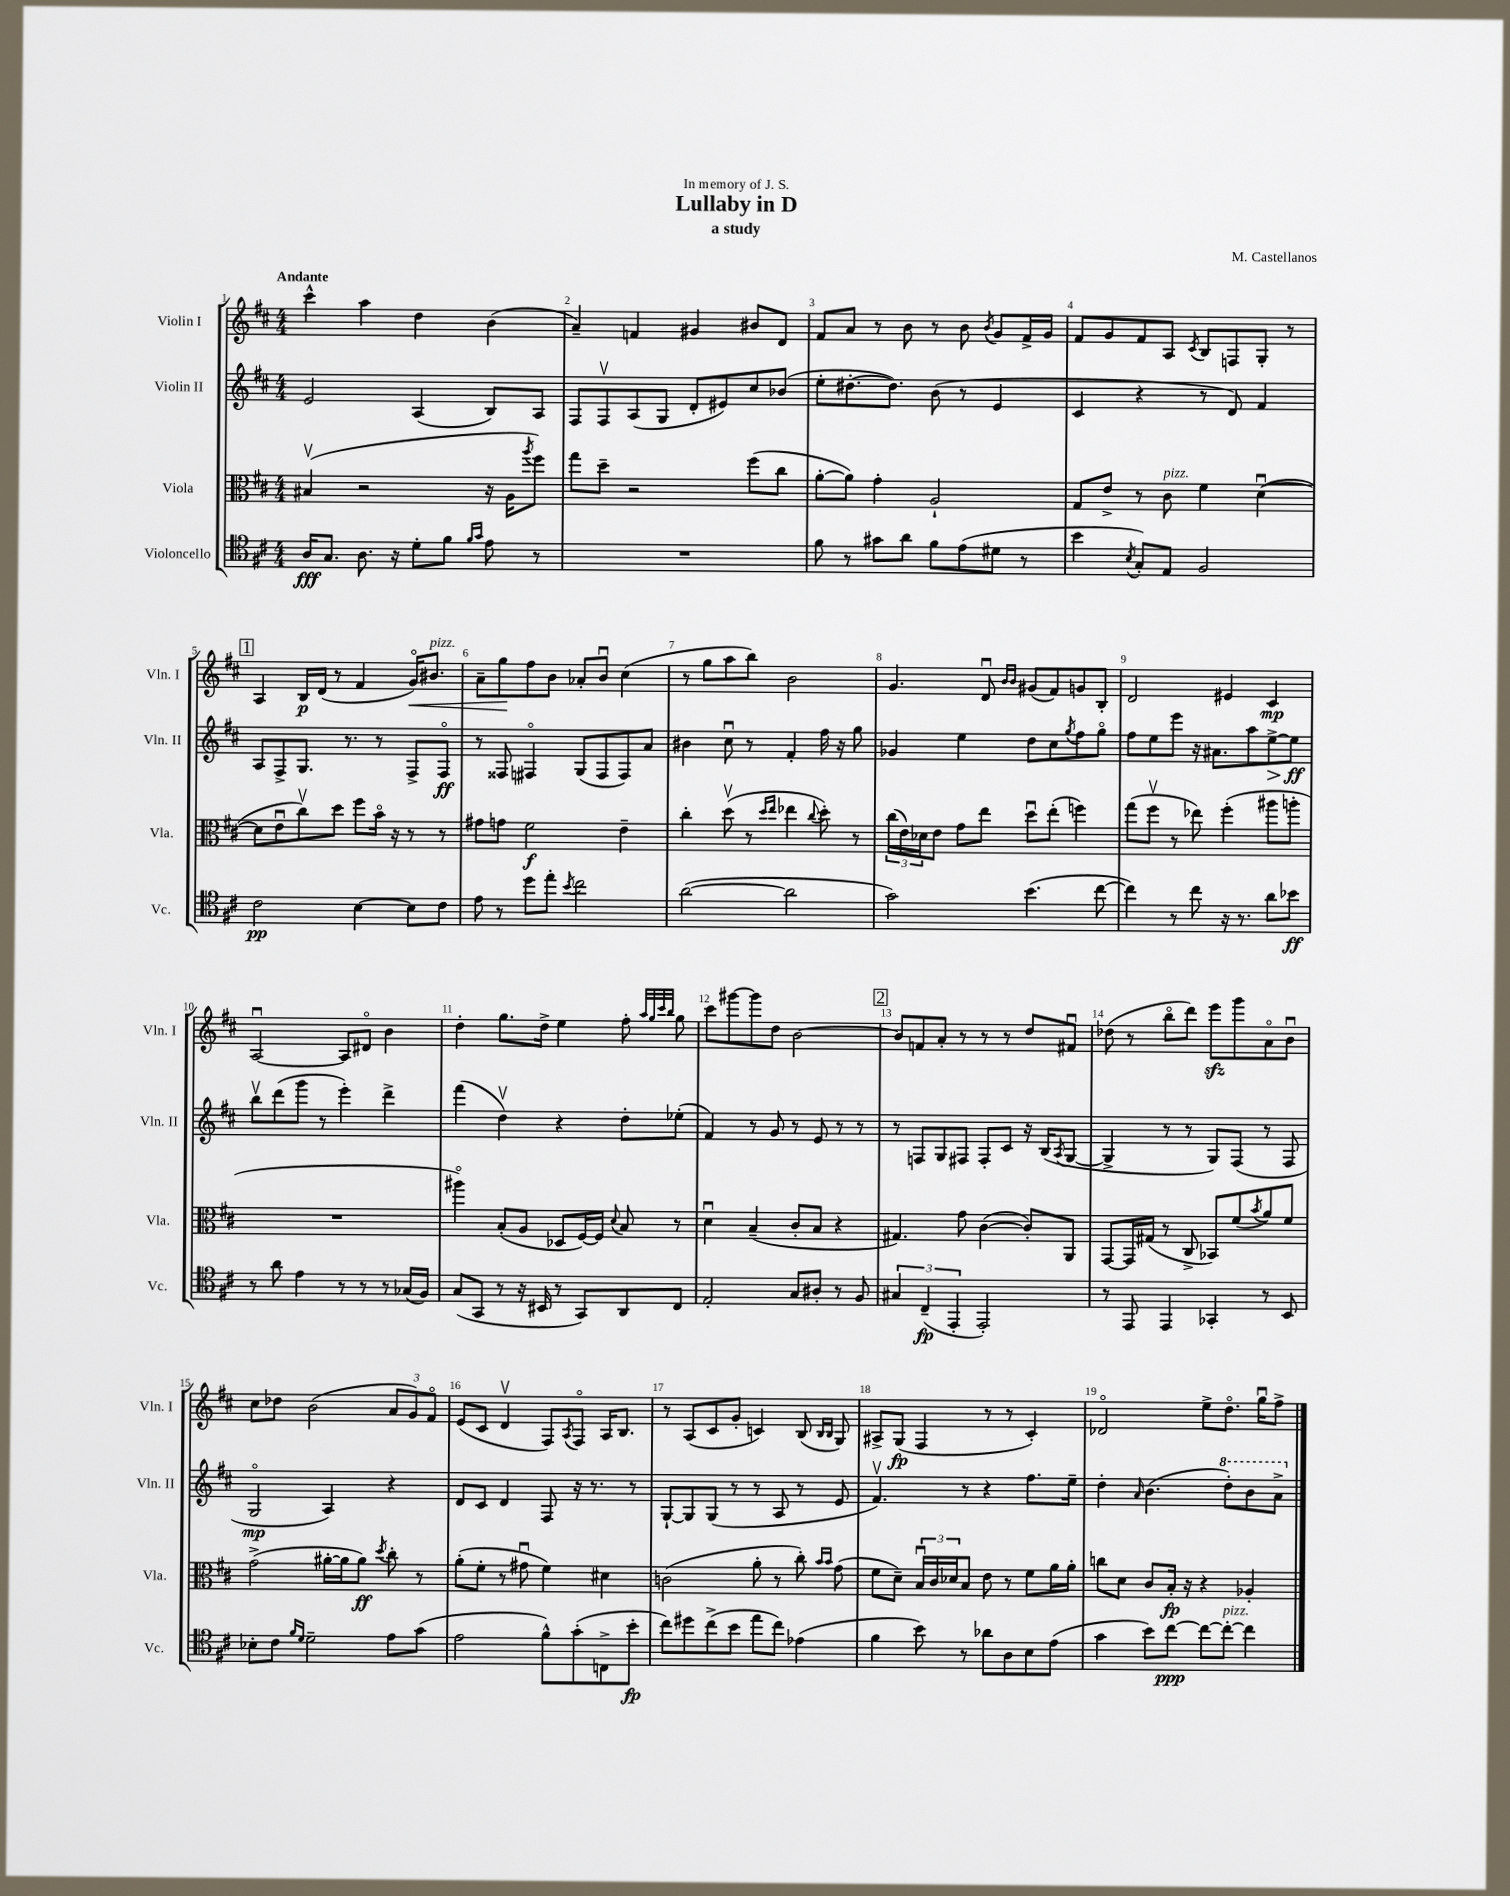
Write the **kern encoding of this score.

**kern	**kern	**kern	**kern
*staff4	*staff3	*staff2	*staff1
*clefC4	*clefC3	*clefG2	*clefG2
*k[f#c#]	*k[f#c#]	*k[f#c#]	*k[f#c#]
*M4/4	*M4/4	*M4/4	*M4/4
16A	(4B#v	2e	4ccc#^^
8.G	.	.	.
8.A	2r	.	4aa
16r	.	.	.
8d'	.	(4A	4dd
8f#	.	.	.
16qqf#	.	.	.
16qqg	.	.	.
8e	16r	8B)	(4b
.	16A	.	.
.	8qaa	.	.
8r	8ff#)	8A	.
=	=	=	=
1r	8gg	8F#	4a~)
.	8dd~	8F#v	.
.	2r	(8A	4f
.	.	8G	.
.	.	8d'	4g#
.	.	8e#)	.
.	(8ff#	8cc#	8b#
.	8cc#	(8b-	8d
=	=	=	=
8f#	[8a'	8ee'	8f#
8r	8a])	[8.dd#'	8a
8g#	4g'	.	8r
.	.	8.dd#])	.
8a	.	.	8b
8f#	2A`	(8b	8r
(8e	.	8r	8b
.	.	.	8qb
8d#	.	4e	8g
8r	.	.	16f#^
.	.	.	16g
=	=	=	=
4b	8G	4c#	8f#
.	8e^	.	8g
8qB	.	.	.
8G')	8r	4r	8f#
8E	8c#	.	8A
.	.	.	8qc#
2F#	4f#	8r	8B
.	.	8d)	8F
.	([4du	4f#	8G'
.	.	.	8r
=	=	=	=
2c#	8d]	8A	4A
.	8eu	8F#^	.
.	8cc#v)	8.G	16B
.	.	.	(16d
.	8dd	.	8r
.	.	8.r	.
[4B	8ff#	.	4f#
.	16bo	8r	.
.	16r	.	.
8B]	8r	8F#^	16go)
.	.	.	8.b#
8c#	8r	8F#o	.
=	=	=	=
8e	8g#	8r	8a~
8r	8g	8F##	8gg
8dd	2f#	4F#o	8ff#
8ee'	.	.	8b
8qb	.	.	.
2cc#	.	(8G	8a-'
.	.	8F#	8bu
.	4e~	8F#)	(4cc#
.	.	8a	.
=	=	=	=
([2a	4cc#'	4b#	8r
.	.	.	8gg
.	(8ddv	8cc#u	8aa
.	8r	8r	8bb)
.	16qqdd	.	.
.	16qqee	.	.
2a]	4ee-	4f#'	2b
.	8qqcc#	.	.
.	8dd')	16ff#	.
.	.	16r	.
.	8r	8gg	.
=	=	=	=
2g)	(24cc#	4g-	4.g
.	24e)	.	.
.	24d-	.	.
.	8e	.	.
.	8g	4ee	.
.	8ee	.	8du
.	.	.	16qqb
.	.	.	16qqb
(4.b	8ddu	8dd	(8g#
.	(8ee'	8cc#	8f#)
.	.	8qgg	.
.	4ff)	8ff#	8g
[8cc#	.	8ggo	8B'
=	=	=	=
4cc#])	(8gg	8ff#	2d
.	8ff#v	8ee	.
8r	8r	8eee	.
8cc#	8ee-)	16r	.
.	.	8.a#	.
16r	(4ff#'	.	4e#
8.r	.	.	.
.	.	8aa	.
8a	8aa#	[8ee^	4c#
8b-	8aa'	8ee]	.
=	=	=	=
8r	1r	8bbv	[2Au
8a	.	(8ddd	.
4e	.	8ggg	.
.	.	8r	.
8r	.	4eee')	8A]
8r	.	.	8d#o
8r	.	4ddd^	4b
(16G-	.	.	.
16F#)	.	.	.
=	=	=	=
(8G	4aa#o)	(4fff#	4dd'
8GG	.	.	.
8r	(8B'	4ddv)	8.gg
16r	8A	.	.
16BB#	.	.	16dd^
8r	8D-	4r	4ee
8GG)	[16F#)	.	.
.	16F#]	.	.
.	8qqd	.	.
8AA	8B	8dd'	8ff#'
.	.	.	32qqaa
.	.	.	32qqgg
.	.	.	32qqccc#
.	.	.	32qqbb
8C#	8r	(8ee-'	8gg
=	=	=	=
2E'	4du	4f#)	8ccc#
.	.	.	[8ggg#
.	(4B~	8r	8ggg#]
.	.	8g	8dd
8G	8c#'	8r	[2b
8A#'	8B	8e	.
8r	4r	8r	.
8F#	.	8r	.
=	=	=	=
6G#	4.G#)	8r	8b]
.	.	8F	8f
(6C#~	.	.	.
.	.	8G	8a'
6EE'	.	.	.
.	8g	8F#	8r
2EE')	([4c#	8F#'	8r
.	.	8c#	8r
.	8c#'])	16r	8dd
.	.	(16B	.
.	.	8qA	.
.	8AA	[8G	8f#u
=	=	=	=
8r	[8GG	4G^]	(8dd-
8EE	16GG]	.	8r
.	(16G#	.	.
4EE	8r	8r	8bbo
.	8C#^	8r	8ddd)
4GG-'	8BB-)	8G)	8eee
.	(8f#	(8F#	8ggg
.	8qb	.	.
8r	8a)	8r	8ao
8BB	8f#	8F#	8bu
=	=	=	=
8B-'	(2g^	2Go	8cc#
8c#	.	.	8dd-
16qqf#	.	.	.
16qqd	.	.	.
2d~	.	.	(2b
.	[16a#'	4A)	.
.	16a#]	.	.
.	8a#)	.	.
.	8qdd	.	.
8e	8cc#'	4r	12a
.	.	.	12g)
(8g	8r	.	.
.	.	.	12f#o
=	=	=	=
2e	(8a'	8d	(8e
.	8f#'	8c#	8c#
.	8r	4d	4dv
.	8g#u	.	.
8f#^^)	4f#)	8F#	8F#)
.	.	.	8qA
(8g'	.	16r	8F#o
.	.	8.r	.
8C^	4d#	.	16A
.	.	.	8.B
8b'	.	8r	.
=	=	=	=
8cc#)	(2c	[8G`	8r
8dd#	.	8G]	(8A
(8cc#^	.	(8G	8c#
8b	.	8r	8g'
8ee	8a'	8r	4c)
8cc#)	8r	8A	.
(4e-	8cc#')	8r	(8B
.	16qqb	.	16qqB
.	16qqb	.	16qqB
.	(8g	8e	8G)
=	=	=	=
4f#	8f#	4.f#v)	8A#^
.	8d~)	.	(8G
8b)	24Bu	.	4F#
.	24c#	.	.
.	24d-	.	.
8r	8B	8r	.
8a-	8e	4r	8r
8A	8r	.	8r
8B	8f#	8.ff#	4c#')
(8e	16a	.	.
.	16a'	16ee~	.
=	=	=	=
4g	8cc	4dd'	2d-o
.	8d	.	.
.	.	16qqa	.
8b)	8c#	(4.b	.
[8cc#	16B'	.	.
.	16r	.	.
8cc#_	4r	.	8ee^
8cc#'_	.	8ddd')	8.ddo
4cc#]	4A-'	8bb	.
.	.	.	16ggu
.	.	8aa^	8ff#^
==	==	==	==
*-	*-	*-	*-
